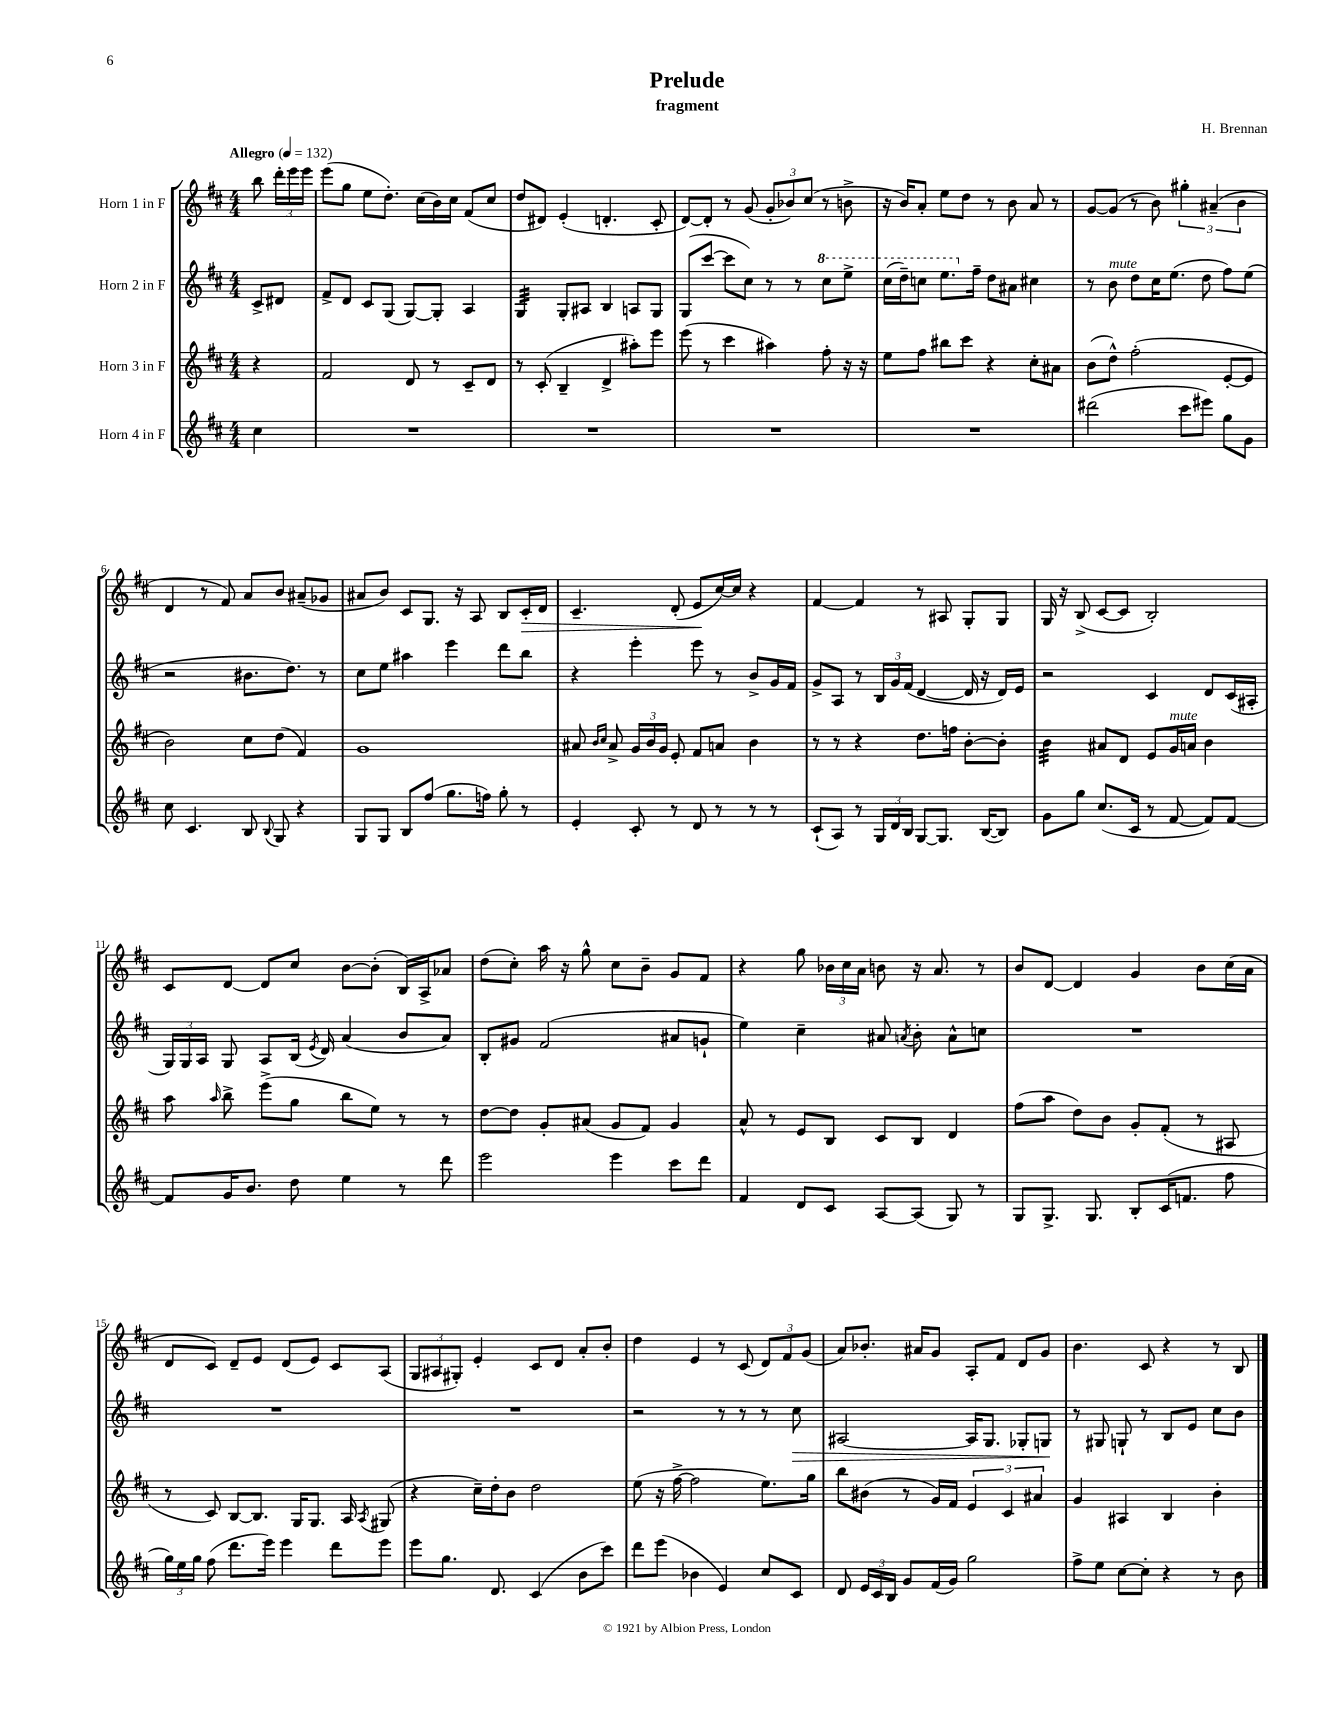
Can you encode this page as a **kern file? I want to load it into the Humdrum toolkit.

**kern	**kern	**kern	**dynam	**kern	**dynam
*part4	*part3	*part2	*part2	*part1	*part1
*staff4	*staff3	*staff2	*staff2	*staff1	*staff1
*I"Horn 4 in F	*I"Horn 3 in F	*I"Horn 2 in F	*	*I"Horn 1 in F	*
*clefG2	*clefG2	*clefG2	*	*clefG2	*
*k[f#c#]	*k[f#c#]	*k[f#c#]	*	*k[f#c#]	*
*M4/4	*M4/4	*M4/4	*	*M4/4	*
*MM132	*MM132	*MM132	*	*MM132	*
=	=	=	=	=	=
!	!	!	!	!LO:TX:a:B:t=Allegro	!
4cc#\	4r	8c#^/L	.	8bb\	.
.	.	8d#X/J	.	24ddd'\LL	.
.	.	.	.	24eee\	.
.	.	.	.	24eee\JJ	.
=1	=1	=1	=1	=1	=1
1r	2f#/	8f#^/L	.	(8eee\L	.
.	.	8d/J	.	8gg\J	.
.	.	8c#/L	.	8ee\L	.
.	.	(8G/J	.	8.dd'\J)	.
.	8d/	[8G/L)	.	.	.
.	.	.	.	(16cc#\LL	.
.	8r	8G'/J]	.	16b\)	.
.	.	.	.	16cc#\JJ	.
.	8c#~/L	4A/	.	(8f#/L	.
.	8d/J	.	.	8cc#/J	.
=2	=2	=2	=2	=2	=2
*	*	*tremolo	*	*	*
1r	8r	32G/LLL	.	8dd/L	.
.	.	32G/	.	.	.
.	.	32G/	.	.	.
.	.	32G/	.	.	.
.	(8c#'/	32G/	.	8d#X/J)	.
.	.	32G/	.	.	.
.	.	32G/	.	.	.
.	.	32G/JJJ	.	.	.
*	*	*Xtremolo	*	*	*
.	4B~/	8G'/L	.	(4e'/	.
.	.	8A#X/J	.	.	.
.	4d^/	4B/	.	4.dn'/	.
.	8aa#X'\L)	8An/L	.	.	.
.	8eee\J	8G/J	.	8c#'/	.
=3	=3	=3	=3	=3	=3
1r	(8eee\	(8G/L	.	[8d/L)	.
.	8r	[8ccc#/J	.	8d'/J]	.
.	4ccc#\	8ccc#\L]	.	8r	.
.	.	8cc#\J)	.	(8g/	.
.	4aa#X\)	8r	.	12g'/L	.
.	.	.	.	12b-X/)	.
.	.	8r	.	.	.
.	.	.	.	(12cc#/J	.
*	*	*8va	*	*	*
.	8ff#'\	8ccc#\L	.	8r	.
.	16r	8eee^\J	.	8bn^\	.
.	16r	.	.	.	.
=4	=4	=4	=4	=4	=4
1r	8ee\L	(16ccc#\LL	.	16r	.
.	.	16ddd~\J)	.	16b/KL)	.
.	8ff#\J	8cccn\J	.	8a'/J	.
.	8bb#X\L	8.eee\L	.	8ee\L	.
.	8ccc#\J	.	.	8dd\J	.
*	*	*X8va	*	*	*
.	.	16ff#~\Jk	.	.	.
.	4r	8dd\L	.	8r	.
.	.	8a#X\J	.	8b\	.
.	8cc#'\L	4cc#X\	.	8a/	.
.	8a#X\J	.	.	8r	.
=5	=5	=5	=5	=5	=5
(2ddd#X\	(8b\L	8r	.	[8g/L	.
!	!	!LO:TX:a:i:t=mute	!	!	!
.	8dd^^\J)	8b\	.	(8g/J]	.
.	(2ff#'\	8dd\L	.	8r	.
.	.	16cc#\K	.	8b\)	.
.	.	(8.ee\J	.	.	.
8ccc#\L	.	.	.	6gg#X'\	.
8eee#X\J)	.	8dd\	.	.	.
.	.	.	.	(6a#X~/	.
8gg\L	[8e'/L	8ff#\L)	.	.	.
.	.	.	.	6b\	.
8g\J	8e/J]	(8ee\J	.	.	.
!!LO:LB:g=z
=6	=6	=6	=6	=6	=6
8cc#\	2b\)	2r	.	4d/	.
4.c#/	.	.	.	.	.
.	.	.	.	8r	.
.	.	.	.	8f#/)	.
8B/	8cc#\L	8.b#X\L	.	8a/L	.
8qqB/	.	.	.	.	.
8G/	(8dd\J	.	.	8b/J	.
.	.	8.dd\J)	.	.	.
4r	4f#/)	.	.	(8a#X~/L	.
.	.	8r	.	8g-X/J	.
=7	=7	=7	=7	=7	=7
8G/L	1g	8cc#\L	.	8a#X/L	.
8G/J	.	8ee\J	.	8b/J)	.
8B/L	.	4aa#X\	.	8c#/L	.
(8ff#/J	.	.	.	8.G/J	.
8.gg\L	.	4eee\	.	.	.
.	.	.	.	16r	.
.	.	.	.	8A/	.
16ffn\Jk)	.	.	.	.	.
8gg'\	.	8ddd\L	.	8B/L	.
!	!	!	!	!	!LO:HP:b
8r	.	8bb\J	.	16c#'/L	>
.	.	.	.	16d/JJ	.
=8	=8	=8	=8	=8	=8
4e'/	8a#X/	4r	.	4.c#~/	.
.	16qqb/LL	.	.	.	.
.	16qqcc#/JJ	.	.	.	.
.	8a#^/	.	.	.	.
8c#'/	24g/LL	4eee'\	.	.	.
.	24b/	.	.	.	.
.	24g/JJ	.	.	.	.
8r	8e'/	.	.	(8d'/	.
8d/	8f#/L	8eee\	.	8e/L	.
8r	8an/J	8r	.	[16cc#/L)	]
.	.	.	.	16cc#/JJ]	.
8r	4b\	8b^/L	.	4r	.
8r	.	16g/L	.	.	.
.	.	16f#/JJ	.	.	.
=9	=9	=9	=9	=9	=9
(8c#`/L	8r	8g^/L	.	[4f#/	.
8A/J)	8r	8A/J	.	.	.
8r	4r	8r	.	4f#/]	.
24G/LL	.	24B/LL	.	.	.
24d/	.	24g/	.	.	.
24B/JJ	.	(24f#/JJ	.	.	.
[8G/L	8.dd\L	[4d/	.	8r	.
8.G/J]	.	.	.	8A#X/	.
.	16ffn\Jk	.	.	.	.
.	[8b'\L	16d/]	.	8G'/L	.
([16B/KL	.	16r	.	.	.
8B/J])	8b'\J]	16d/LL)	.	8G/J	.
.	.	16e/JJ	.	.	.
=10	=10	=10	=10	=10	=10
*	*tremolo	*	*	*	*
8g\L	32b\LLL	2r	.	16G/	.
.	32b\	.	.	.	.
.	32b\	.	.	16r	.
.	32b\	.	.	.	.
8gg\J	32b\	.	.	(8B^/	.
.	32b\	.	.	.	.
.	32b\	.	.	.	.
.	32b\JJJ	.	.	.	.
*	*Xtremolo	*	*	*	*
(8.cc#/L	8a#X/L	.	.	[8c#/L	.
.	8d/J	.	.	8c#/J]	.
16c#/Jk	.	.	.	.	.
8r	8e/L	4c#/	.	2B'/)	.
!	!LO:TX:a:i:t=mute	!	!	!	!
[8f#/	16g/L	.	.	.	.
.	16an/JJ	.	.	.	.
8f#/L])	4b\	8d/L	.	.	.
[8f#/J	.	(16c#/L	.	.	.
.	.	16A#X'/JJ	.	.	.
!!LO:LB:g=z
=11	=11	=11	=11	=11	=11
8f#/L]	8aa\	24G/LL)	.	8c#/L	.
.	.	24G/	.	.	.
.	.	24A/JJ	.	.	.
.	16qqaa/	.	.	.	.
16g/K	8bb^\	8G/	.	[8d/J	.
8.b/J	.	.	.	.	.
.	(8eee^\L	8A/L	.	8d/L]	.
8dd\	8gg\J	(16B/Jk	.	8cc#/J	.
.	.	8qe/	.	.	.
.	.	16d/)	.	.	.
4ee\	8bb\L	(4a/	.	[8b\L	.
.	8ee\J)	.	.	(8b'\J]	.
8r	8r	8b/L	.	16B/LL)	.
.	.	.	.	16A^/J	.
8ddd\	8r	8a/J)	.	8a-X/J	.
=12	=12	=12	=12	=12	=12
2eee\	[8dd\L	8B'/L	.	(8dd\L	.
.	8dd\J]	8g#X/J	.	8cc#'\J)	.
.	8g'/L	(2f#/	.	16aa\	.
.	.	.	.	16r	.
.	(8a#X/J	.	.	8gg^^\	.
4eee\	8g/L	.	.	8cc#\L	.
.	8f#/J)	.	.	8b~\J	.
8ccc#\L	4g/	8a#X/L	.	8g/L	.
8ddd\J	.	8gn`/J	.	8f#/J	.
=13	=13	=13	=13	=13	=13
4f#/	8a^^/	4ee\)	.	4r	.
.	8r	.	.	.	.
8d/L	8e/L	4cc#~\	.	8gg\	.
8c#/J	8B/J	.	.	24b-X\LL	.
.	.	.	.	24cc#\	.
.	.	.	.	24a\JJ	.
[8A/L	8c#/L	8a#X/	.	8bn\	.
.	.	8qan/	.	.	.
(8A/J]	8B/J	8b'\	.	16r	.
.	.	.	.	8.a/	.
8G/)	4d/	8a^^\L	.	.	.
8r	.	8ccn\J	.	8r	.
=14	=14	=14	=14	=14	=14
8G/L	(8ff#\L	1r	.	8b/L	.
8.G^/J	8aa\J	.	.	[8d/J	.
.	8dd\L)	.	.	4d/]	.
8.G/	.	.	.	.	.
.	8b\J	.	.	.	.
8B'/L	8g'/L	.	.	4g/	.
(16c#/K	(8f#'/J	.	.	.	.
8.fn/J	.	.	.	.	.
.	8r	.	.	8b\L	.
8ff#\	8A#X/	.	.	(16cc#\L	.
.	.	.	.	16a\JJ	.
!!LO:LB:g=z
=15	=15	=15	=15	=15	=15
24gg\LL)	8r	1r	.	8d/L	.
24ee\	.	.	.	.	.
24gg\JJ	.	.	.	.	.
(8ff#\	8c#/)	.	.	8c#/J)	.
8.ddd\L	[8B/L	.	.	8d~/L	.
.	8.B/J]	.	.	8e/J	.
16eee\Jk)	.	.	.	.	.
4eee\	.	.	.	(8d/L	.
.	16G/KL	.	.	.	.
.	8.G/J	.	.	8e/J)	.
8ddd\L	.	.	.	8c#/L	.
.	16A/	.	.	.	.
.	8qA/	.	.	.	.
8eee\J	(8G#X/	.	.	(8A/J	.
=16	=16	=16	=16	=16	=16
8eee\L	4r	1r	.	12G/L	.
.	.	.	.	12A#X/	.
8.gg\J	.	.	.	.	.
.	.	.	.	12G#X'/J)	.
.	16cc#~\LL)	.	.	4e'/	.
8.d/	16dd'\J	.	.	.	.
.	8b\J	.	.	.	.
(4c#/	2dd\	.	.	8c#/L	.
.	.	.	.	8d/J	.
8b\L	.	.	.	8a'/L	.
8ccc#\J)	.	.	.	8b'/J	.
=17	=17	=17	=17	=17	=17
8ddd\L	(8ee\	2r	.	4dd\	.
(8eee\J	16r	.	.	.	.
.	[16ff#^\	.	.	.	.
4b-X\	2ff#\]	.	.	4e/	.
4e/)	.	8r	.	8r	.
.	.	8r	.	(8c#/	.
8cc#/L	8.ee\L)	8r	.	12d/L)	.
.	.	.	.	12f#/	.
!	!	!	!LO:HP:b	!	!
8c#/J	.	8cc#\	>	.	.
.	.	.	.	(12g/J	.
.	16gg\Jk	.	.	.	.
=18	=18	=18	=18	=18	=18
8d/	8bb\L	[2A#X/	.	8a/L)	.
24e/LL	(8b#X\J	.	.	8.b-X'/J	.
24c#/	.	.	.	.	.
24B/JJ	.	.	.	.	.
8g/L	8r	.	.	.	.
.	.	.	.	16a#X/KL	.
(16f#/L	16g/LL)	.	.	8g/J	.
16g/JJ)	16f#/JJ	.	.	.	.
2gg\	6e/	16A#/KL]	.	8A'/L	.
.	.	8.G/J	.	.	.
.	.	.	.	8f#/J	.
.	6c#/	.	.	.	.
.	.	8G-X'/L	.	8d/L	.
.	6a#X/	.	.	.	.
.	.	8Gn/J	.	8g/J	.
.	.	.	]	.	.
=19	=19	=19	=19	=19	=19
8ff#^\L	4g/	8r	.	4.b\	.
8ee\J	.	8G#X/	.	.	.
[8cc#\L	4A#X/	8Gn`/	.	.	.
8cc#'\J]	.	8r	.	8c#/	.
4r	4B/	8B/L	.	4r	.
.	.	8e/J	.	.	.
8r	4b'\	8cc#\L	.	8r	.
8b\	.	8b\J	.	8B/	.
==	==	==	==	==	==
*-	*-	*-	*-	*-	*-
